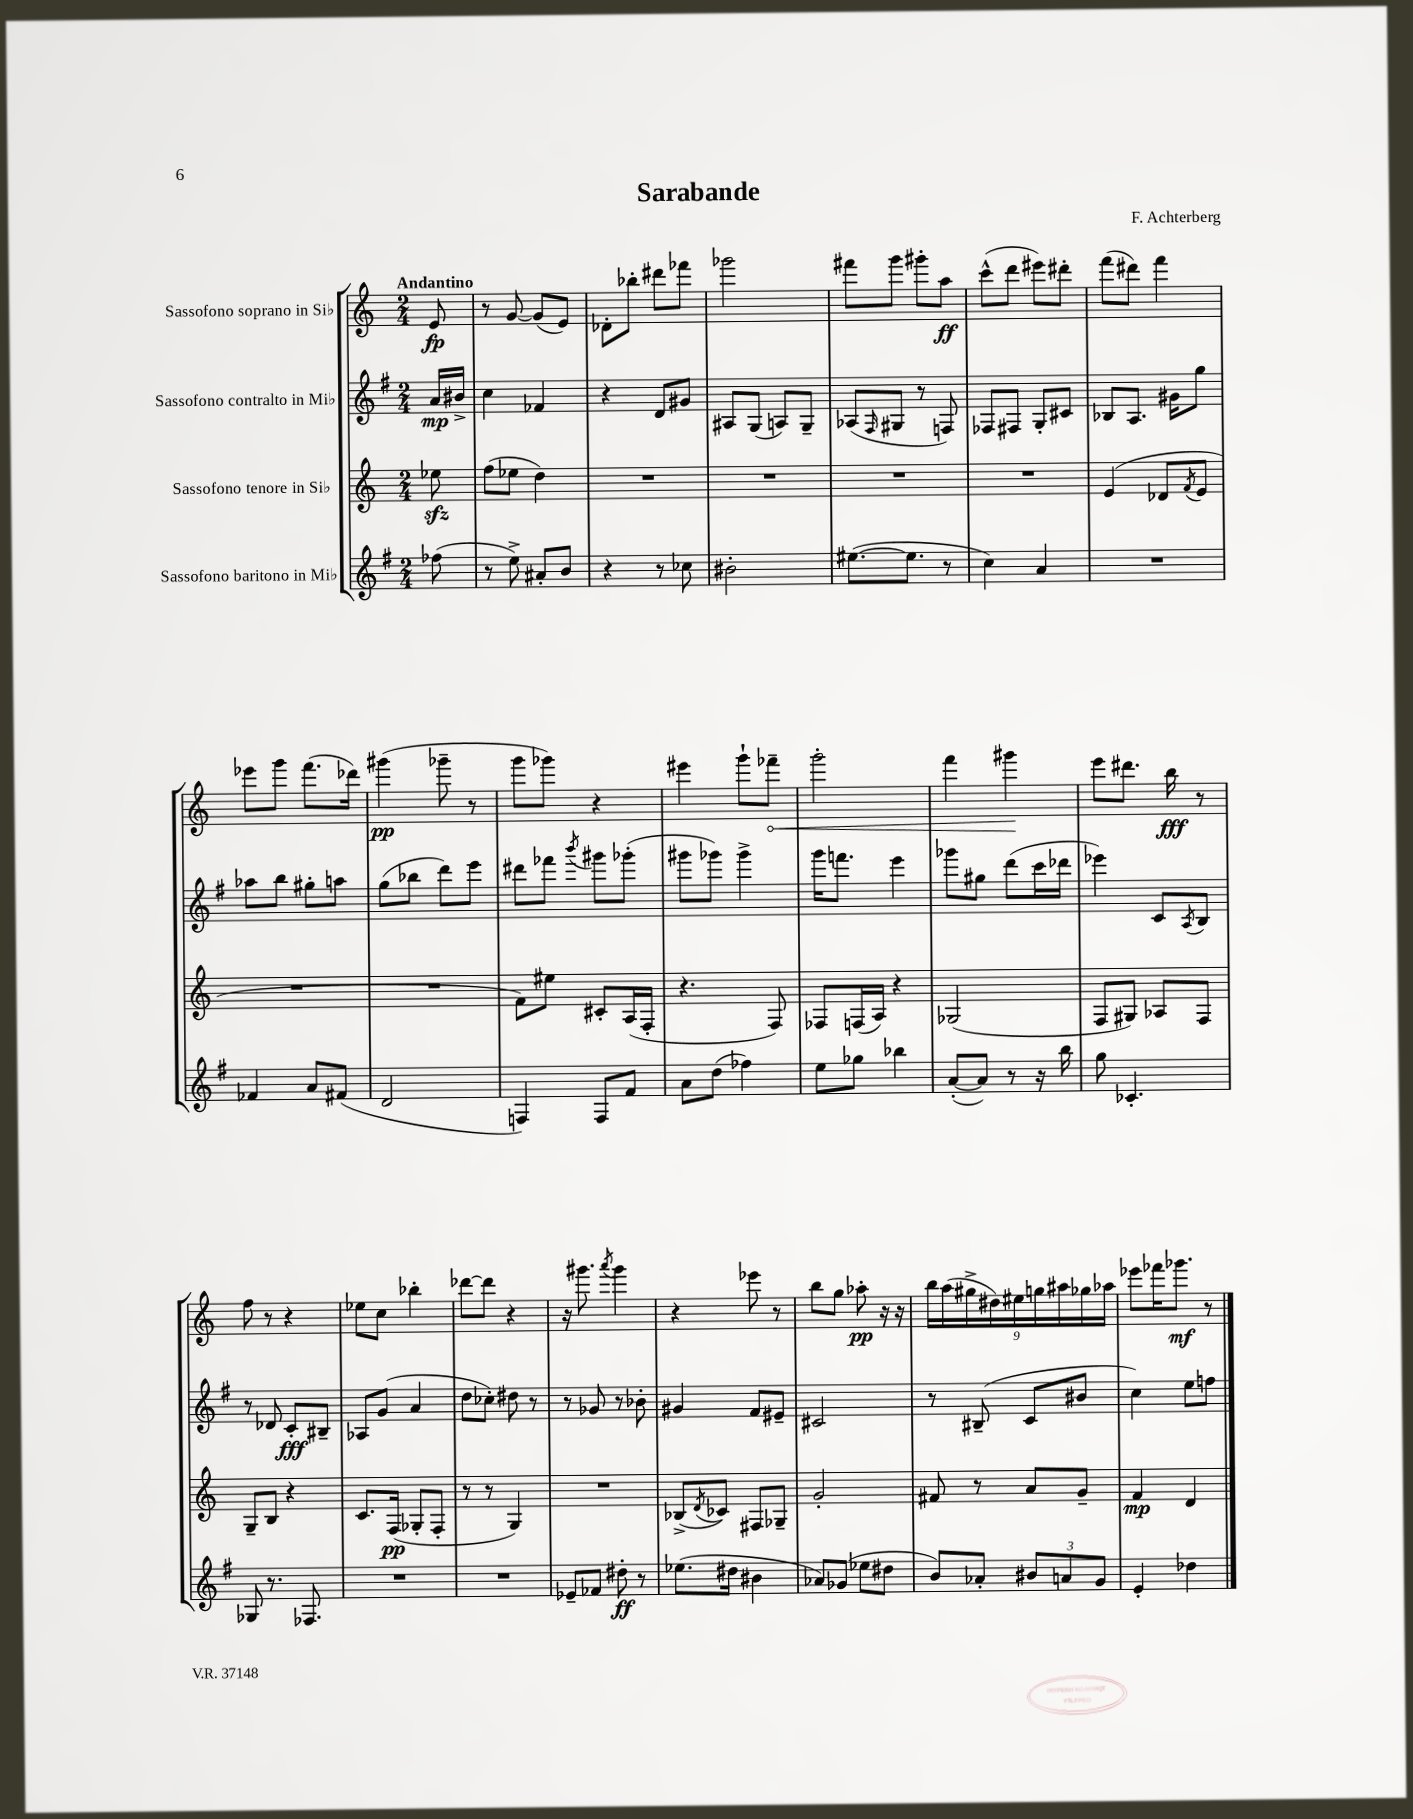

**kern	**kern	**kern	**kern
*staff4	*staff3	*staff2	*staff1
*clefG2	*clefG2	*clefG2	*clefG2
*k[f#]	*k[]	*k[f#]	*k[]
*M2/4	*M2/4	*M2/4	*M2/4
(8ff-	8ee-	16a	8e
.	.	16b#^	.
=	=	=	=
8r	(8ff	4cc	8r
8ee^)	8ee-	.	[8g
8a#'	4dd)	4f-	(8g]
8b	.	.	8e)
=	=	=	=
4r	2r	4r	8d-'
.	.	.	8bb-'
8r	.	8d	8ddd#
8cc-	.	8g#	8fff-
=	=	=	=
2b#'	2r	8A#	2ggg-
.	.	(8G	.
.	.	8A)	.
.	.	8G~	.
=	=	=	=
([8.ee#	2r	(8A-	8fff#
.	.	16qqF#	.
.	.	8G#	8ggg
8.ee#]	.	.	.
.	.	8r	8ggg#'
8r	.	8F)	8aa
=	=	=	=
4cc)	2r	8F-	(8ccc^^
.	.	8F#	8ddd
4a	.	8G'	8eee#)
.	.	8c#	8ddd#'
=	=	=	=
2r	(4e	8B-	(8fff
.	.	8.A	8ddd#)
.	8d-	.	4fff
.	.	16g#	.
.	8qf	.	.
.	8e	8gg	.
=	=	=	=
4f-	2r	8aa-	8eee-
.	.	8bb	8ggg
8a	.	8gg#'	(8.fff
(8f#	.	8aa	.
.	.	.	16ddd-)
=	=	=	=
2d	2r	(8gg	(4ggg#
.	.	8bb-	.
.	.	8ddd)	8ggg-~
.	.	8eee	8r
=	=	=	=
4F)	8f)	8ddd#	8ggg
.	8ee#	8fff-	8ggg-)
.	.	8qbbb	.
8F	8c#'	8ggg#	4r
8f#	(16A	(8ggg-'	.
.	16F'	.	.
=	=	=	=
8a	4.r	8ggg#	4eee#
(8dd	.	8ggg-)	.
4ff-)	.	4ggg-^	8ggg`
.	8F)	.	8fff-~
=	=	=	=
8ee	8F-	16ggg	2ggg'
.	.	8.fff	.
8gg-	(16F	.	.
.	16A)	.	.
4bb-	4r	4eee	.
=	=	=	=
([8a'	(2G-	8ggg-	4fff
8a])	.	8gg#	.
8r	.	(8ddd	4ggg#
16r	.	16ccc	.
16bb	.	16ddd-	.
=	=	=	=
8gg	8F	4eee-)	8eee
4.c-'	8G#)	.	8.ddd#
.	8A-	8c	.
.	.	.	16bb
.	.	8qA	.
.	8F	8B	8r
=	=	=	=
8G-	8G~	8r	8ff
8.r	8B	8d-	8r
.	4r	8c'	4r
8.F-	.	.	.
.	.	8B#~	.
=	=	=	=
2r	8.c	8A-	8ee-
.	.	(8g	8cc
.	(16F	.	.
.	8G-'	4a	4bb-'
.	8F'	.	.
=	=	=	=
2r	8r	8dd	[8ddd-
.	8r	8cc-')	8ddd-]
.	4G)	8dd#	4r
.	.	8r	.
=	=	=	=
8e-~	2r	8r	16r
.	.	.	8.ggg#
8f-	.	8g-	.
.	.	.	8qaaa
8dd#'	.	8r	4ggg#
8r	.	8b-'	.
=	=	=	=
(8.ee-	(8B-^	4g#	4r
.	8qd	.	.
.	8c-)	.	.
16dd#	.	.	.
4b#	8F#	8f#	8eee-
.	8G-~	8e#~	8r
=	=	=	=
8a-)	2g'	2c#	8bb
(8g-	.	.	8gg
8ee-	.	.	8aa-'
8dd#	.	.	16r
.	.	.	16r
=	=	=	=
8b)	8f#	8r	18bb
.	.	.	(18aa
.	.	.	18gg#^
8a-'	8r	(8B#~	.
.	.	.	18dd#)
.	.	.	18ee#
12b#	8a	8c	.
.	.	.	18gg
12a	.	.	18aa#
.	8g~	8b#	.
.	.	.	18gg-
12g	.	.	.
.	.	.	18aa-
=	=	=	=
4e'	4f	4cc)	8eee-
.	.	.	16fff-
.	.	.	8.ggg-
4dd-	4d	8ee	.
.	.	8ff	8r
==	==	==	==
*-	*-	*-	*-
